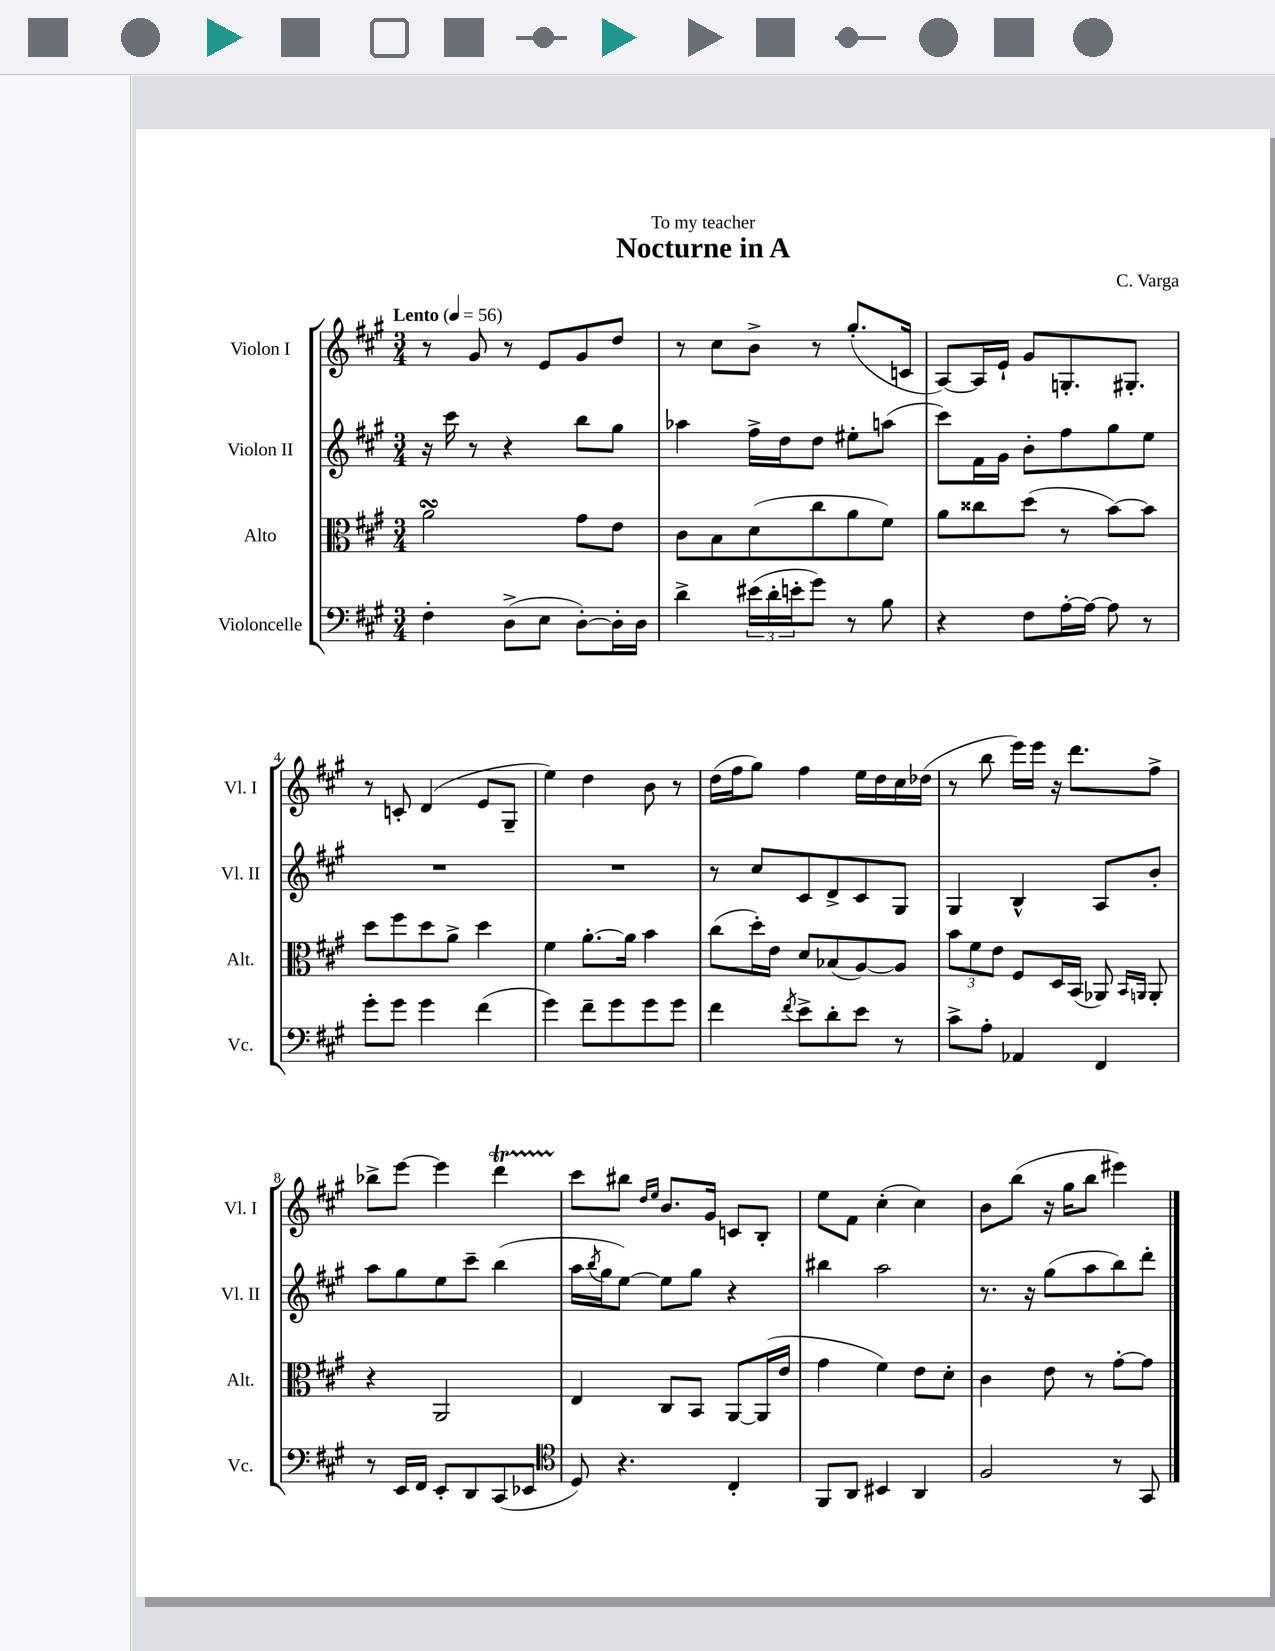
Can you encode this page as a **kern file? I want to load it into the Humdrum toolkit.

**kern	**kern	**kern	**kern
*staff4	*staff3	*staff2	*staff1
*clefF4	*clefC3	*clefG2	*clefG2
*k[f#c#g#]	*k[f#c#g#]	*k[f#c#g#]	*k[f#c#g#]
*M3/4	*M3/4	*M3/4	*M3/4
*MM56	*MM56	*MM56	*MM56
4F#'	2a	16r	8r
.	.	16ccc#	.
.	.	8r	8g#
(8D^	.	4r	8r
8E	.	.	8e
[8D')	8g#	8bb	8g#
16D']	8e	8gg#	8dd
16D	.	.	.
=	=	=	=
4d^	8c#	4aa-	8r
.	8B	.	8cc#
(24e#	(8d	16ff#^	8b^
24d'	.	.	.
.	.	16dd	.
24e'	.	.	.
8g#)	8cc#	8dd	8r
8r	8a	8ee#'	(8.gg#'
8B	8f#)	(8aa	.
.	.	.	16c
=	=	=	=
4r	8a	8ccc#)	[8A)
.	8cc##	16f#	16A]
.	.	16g#	16e`
8F#	(8dd	8b'	8g#
[16A'	8r	8ff#	8.G'
16A_	.	.	.
8A]	[8b)	8gg#	.
.	.	.	8.G#'
8r	8b]	8ee	.
=	=	=	=
8g#'	8dd	2.r	8r
8g#	8ff#	.	8c'
4g#	8dd	.	(4d
.	8a^	.	.
(4f#	4dd	.	8e
.	.	.	8G#~
=	=	=	=
4g#)	4f#	2.r	4ee)
8f#~	[8.a'	.	4dd
8g#	.	.	.
.	16a]	.	.
8g#	4b	.	8b
8g#	.	.	8r
=	=	=	=
4f#	(8cc#	8r	(16dd
.	.	.	16ff#
.	16dd')	8cc#	8gg#)
.	16e	.	.
8qf#	.	.	.
8e^	8d	8c#	4ff#
8d'	(8B-	8d^	.
8e	[8A)	8c#	16ee
.	.	.	16dd
8r	8A]	8G#	16cc#
.	.	.	(16dd-
=	=	=	=
8c#^	12b	4G#	8r
.	12f#	.	.
8A'	.	.	8bb
.	12e	.	.
4AA-	8F#	4B^^	16eee)
.	.	.	16eee
.	16D	.	16r
.	(16BB	.	8.ddd
4FF#	8AA-)	8A	.
.	16qqBB	.	.
.	16qqAA	.	.
.	8AA'	8b'	8ff#^
=	=	=	=
8r	4r	8aa	8bb-^
16EE	.	8gg#	[8eee
16FF#	.	.	.
8EE'	2AA	8ee	4eee]
8DD	.	8ccc#~	.
(8CC#	.	(4bb	4ddd
8EE-	.	.	.
=	=	=	=
*clefC4	*	*	*
8D)	4E	16aa	8ccc#
.	.	8qbb	.
.	.	16gg#	.
4.r	.	[8ee)	8bb#
.	.	.	16qqdd
.	.	.	16qqee
.	8C#	8ee]	8.b
.	8BB	8gg#	.
.	.	.	16g#
4C#'	[8AA	4r	8c
.	(16AA]	.	8B'
.	16e	.	.
=	=	=	=
8FF#	4g#	4bb#	8ee
8AA	.	.	8f#
4BB#	4f#)	2aa	(4cc#'
4AA	8e	.	4cc#)
.	8d'	.	.
=	=	=	=
2F#	4c#	8.r	8b
.	.	.	(8bb
.	.	16r	.
.	8e	(8gg#	16r
.	.	.	16gg#
.	8r	8aa	8bb
8r	[8g#'	8bb)	4eee#)
8GG#	8g#]	8ddd'	.
==	==	==	==
*-	*-	*-	*-
